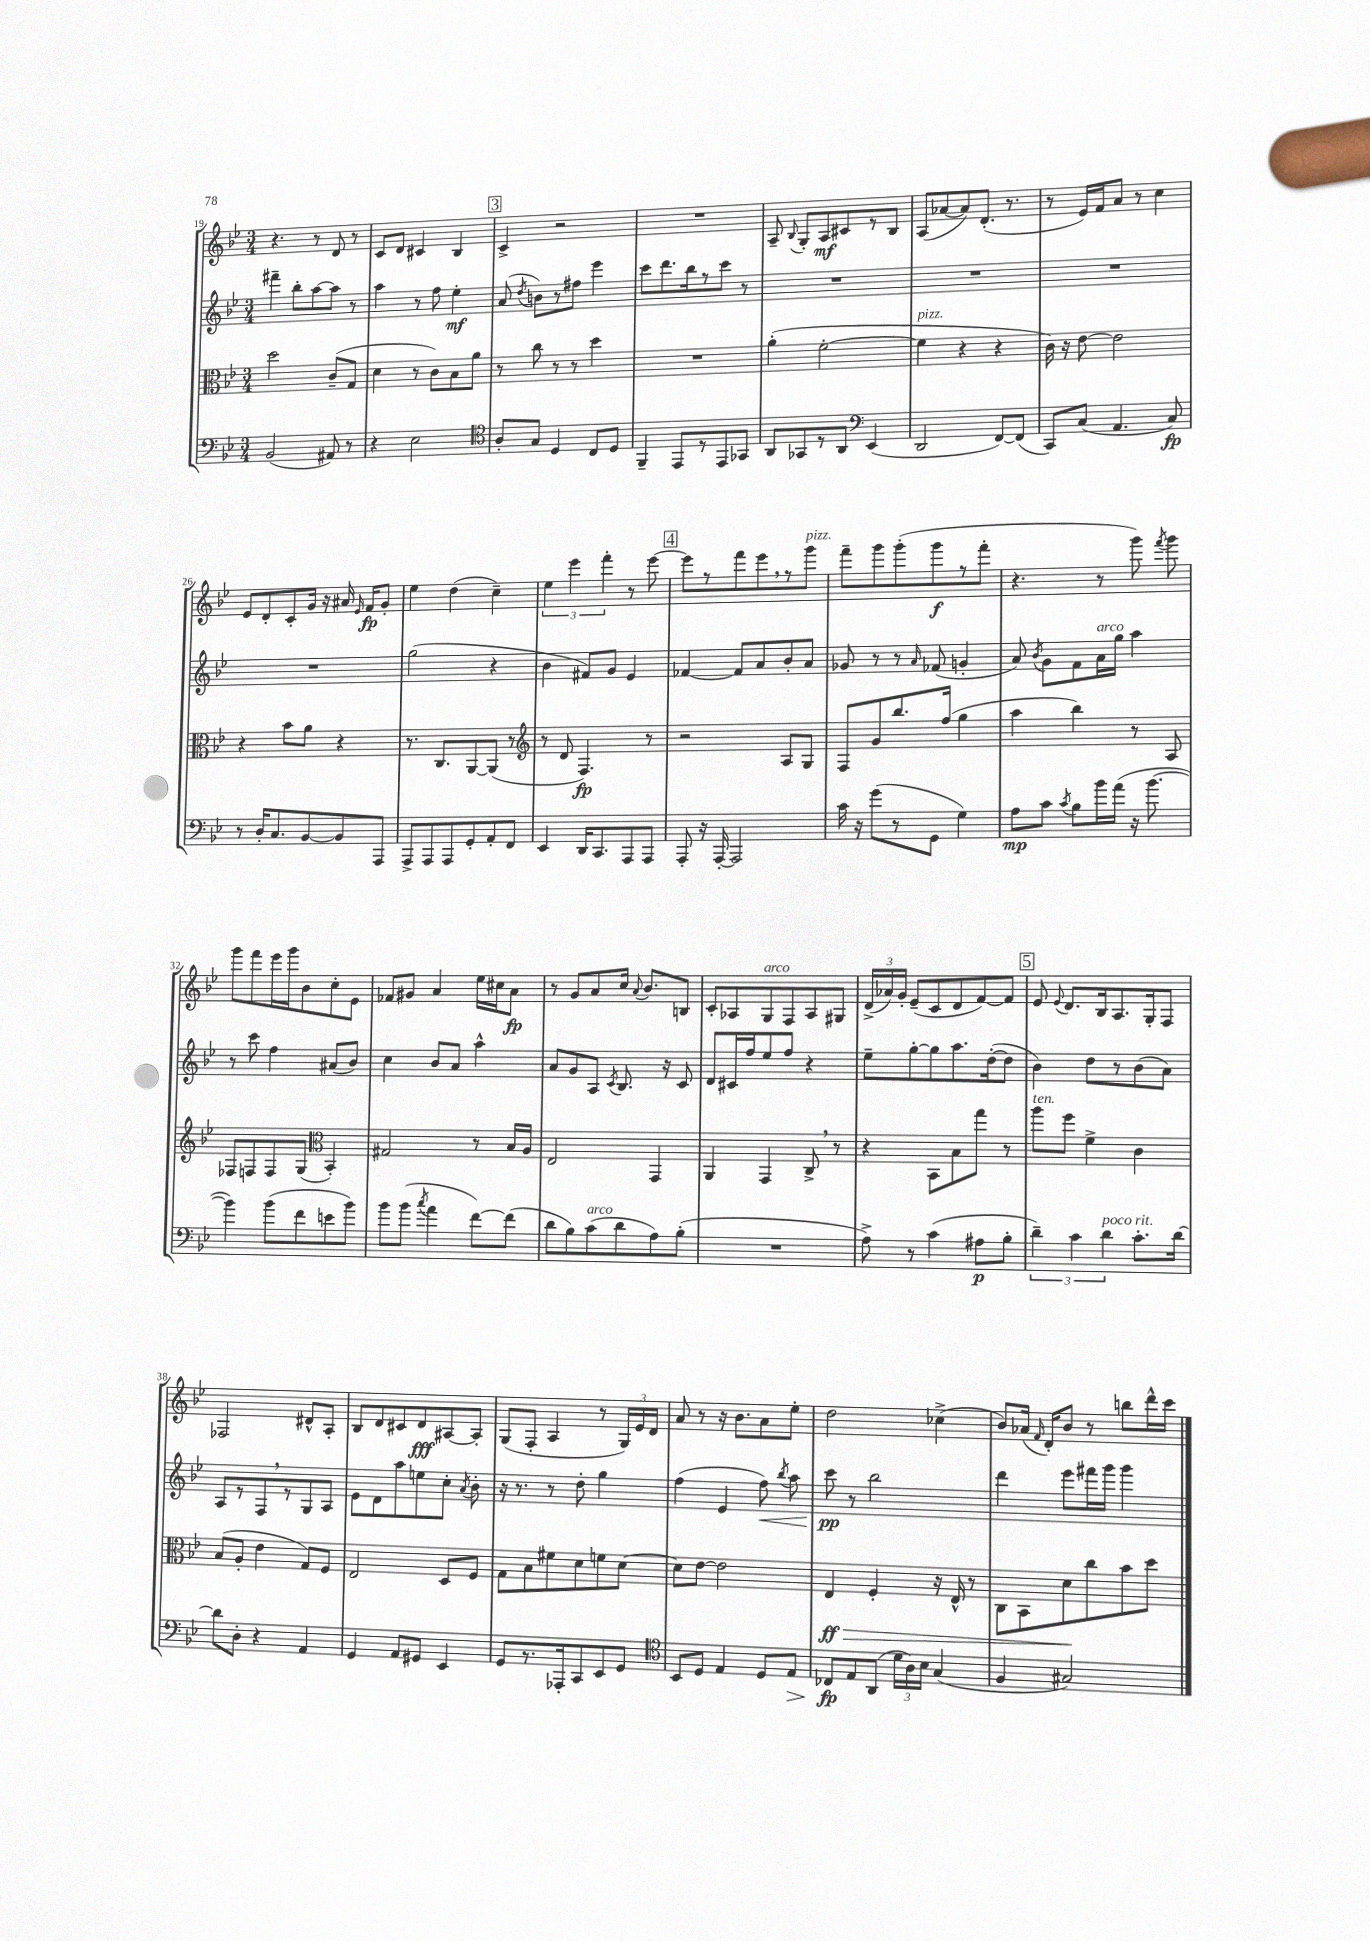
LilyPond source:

<<
\new StaffGroup <<
\new Staff = "s0" {
    \clef treble \key bes \major \numericTimeSignature \time 3/4
    \autoBeamOff r4. r8 d'8 r8 |
    c'8[ d'8] cis'4 bes4 |
    \mark \markup { \box "3" } c'4-> r2 |
    R2. |
    a8-- \appoggiatura { bes8 } g8[-. a8\mf cis'8 r8 bes8] |
    a8[( aes'8~ aes'8) d'8.]-.( r8. |
    r8 ees'16[) f'16 a'8] r8 c''4 |
    ees'8[ d'8-. c'8-. g'16] r16 ais'16 \grace { ees'16 } f'16[\fp g'8]-. |
    ees''4 d''4( c''4--) |
    \tuplet 3/2 { ees''4 ees'''4 f'''4-. } r8 ees'''8~ |
    \mark \markup { \box "4" } ees'''8[ r8 f'''8 ees'''8 \breathe r8 g'''8]^\markup { \italic "pizz." } |
    f'''8[-- g'''8 g'''8-.( g'''8\f r8 f'''8]-. |
    r4. r8 g'''8) \acciaccatura { f'''8 } g'''8 |
    g'''8[ f'''8 ees'''16 g'''16 bes'8 c''8-. ees'8] |
    fes'8[ gis'8] a'4 ees''16[ cis''16 a'8]\fp |
    r8 g'8[ a'8 c''16] \appoggiatura { a'8 } bes'8.[ b8] |
    c'8[-. aes8 g8^\markup { \italic "arco" } f8 aes8 gis8] |
    \tuplet 3/2 { d'16[->( aes'16) g'16]-. } ees'8[--( c'8 d'8 f'8~) f'8] |
    \mark \markup { \box "5" } ees'8 \appoggiatura { ees'8 } d'8.[ bes16 a8. g16-. f8] |
    fes2 dis'8[-^ a8]-. |
    bes8[ d'8 cis'8 d'8\fff ais8~ ais8]-. |
    g8[( f8]-. a4 r8 \tuplet 3/2 { g16[) ees'16 d'16] } |
    a'8 r8 r16 bes'8.[ a'8 ees''8]-. |
    d''2 ces''4->( |
    bes'8[) aes'16]( \grace { f'16 } d'16[-.) bes'8] r8 b''8[ d'''16-^ c'''16] \bar "|." |
}
\new Staff = "s1" {
    \clef treble \key bes \major \numericTimeSignature \time 3/4
    \autoBeamOff fis'''4-- bes''8[-. a''8~ a''8] r8 |
    a''4 r8 f''8 ees''4-.\mf |
    \mark \markup { \box "3" } a'8( \acciaccatura { d''8 } b'8[) r8 fis''8] ees'''4 |
    c'''8[ d'''8. bes''16 r8 c'''8] r8 |
    R2. |
    R2. |
    R2. |
    R2. |
    g''2( r4 |
    bes'4 fis'8[) g'8] ees'4 |
    \mark \markup { \box "4" } fes'4~ fes'8[ a'8 bes'8-. a'8] |
    ges'8 r8 r8 \grace { a'16 } fes'8( g'4-. |
    a'8) \acciaccatura { bes'8 } g'8[ f'8 a'16^\markup { \italic "arco" } g''16] a''4 |
    r8 c'''8 f''4 ais'8[( bes'8]) |
    c''4 bes'8[ a'8] a''4-^ |
    a'8[ g'8 a8] \acciaccatura { c'8 } bes8. r16 c'8 |
    d'8[ cis'16 f''16 ees''8 f''8] r4 |
    ees''8[-- g''8~-. g''8 a''8. d''16~-.( d''8] |
    \mark \markup { \box "5" } bes'4) d''8[ r8 bes'8( a'8]) |
    a8[ r8 f8 \breathe r8 g8 a8] |
    ees'8[ d'8 a''8 e''8 c''8]-. \acciaccatura { a'8 } bes'8-. |
    r16 r8. r8 d''8-. g''4 |
    f''4( ees'4 f''8\<) \acciaccatura { bes''8 } a''8 |
    c'''8\pp\! r8 bes''2 |
    d'''4 ees'''8[ fis'''16 g'''16] g'''4 \bar "|." |
}
\new Staff = "s2" {
    \clef alto \key bes \major \numericTimeSignature \time 3/4
    \autoBeamOff d''2 c'8[--( g8] |
    d'4 r8 c'8[) bes8 a'8] |
    \mark \markup { \box "3" } r8 c''8 r8 r8 d''4 |
    R2. |
    a'4-.( f'2~-. |
    f'4^\markup { \italic "pizz." } r4 r4 |
    c'16) r16 ees'8~ ees'2 |
    r4 bes'8[ a'8] r4 |
    r8. c8.[ a,8~ a,8]( r8 |
    \clef treble r8 d'8 f4.\fp) r8 |
    \mark \markup { \box "4" } r2 a8[ g8] |
    f8[ g'8 bes''8. f''16]( g''4 |
    a''4 bes''4) r8 a8 |
    fes8[ f8 f8 g8]( \clef alto bes,4-.) |
    gis2 r8 bes16[ a16] |
    ees2 g,4 |
    a,4 g,4 c8-> \breathe r8 |
    r4 bes,8[ bes8 g''8] r8 |
    \mark \markup { \box "5" } a''8[^\markup { \italic "ten." } f''8] f'4-> c'4 |
    bes8[( a8]-. ees'4 g8[) f8] |
    ees2 d8[ f8] |
    g8[ bes8 fis'8 d'8 f'8 d'8]~ |
    d'8[ ees'8]~ ees'2 |
    ees4\ff\> f4-. r16 ees16-^ r8 |
    c8[ bes,8 d'8\! c''8 bes'8 d''8] \bar "|." |
}
\new Staff = "s3" {
    \clef bass \key bes \major \numericTimeSignature \time 3/4
    \autoBeamOff bes,2( ais,8) r8 |
    r4 ees2 |
    \mark \markup { \box "3" } \clef tenor a8[-. g8] d4 c8[ d8] |
    f,4-- ees,8[ r8 ees,8 ges,8] |
    a,8[ ges,8 r8 a,8] \clef bass ees,4( |
    d,2 f,8[~) f,8]( |
    c,8[) c8]( a,4. c8\fp) |
    r8 d16[-. c8. bes,8~ bes,8 a,,8] |
    a,,8[-> a,,8 a,,8 g,8-. a,8-. f,8] |
    ees,4 d,16[ c,8. a,,8 a,,8] |
    \mark \markup { \box "4" } a,,8-. r16 a,,16~-. a,,2 |
    c'16 r16 g'8[( r8 g,8] g4) |
    a8[\mp c'8] \acciaccatura { c'8 } bes8[ bes'16 a'16]( r16 bes'8.~ |
    bes'4) bes'8[( f'8 e'8 bes'8]) |
    bes'8[ bes'8]( \acciaccatura { c''8 } a'4 f'8[~) f'8]( |
    d'8[ bes8) c'8^\markup { \italic "arco" }( d'8 a8) bes8]-.( |
    R2. |
    a8->) r8 c'4( ais8[\p bes8]-. |
    \mark \markup { \box "5" } \tuplet 3/2 { d'4--) c'4 d'4^\markup { \italic "poco rit." } } c'8.[-. d'16]~ |
    d'8[ d8]-. r4 a,4 |
    g,4 a,8[ gis,8] ees,4 |
    g,8[ r8. aes,,16-. c,8 ees,8 g,8] |
    \clef tenor bes,8[ d8] ees4 d8[ ees8]\> |
    ces8[\fp\! ees8 a,8]( \tuplet 3/2 { d'16[ a16) bes16] } g4( |
    f4 gis2) \bar "|." |
}
>>
>>
\layout { \context { \Score currentBarNumber = #19 } }
